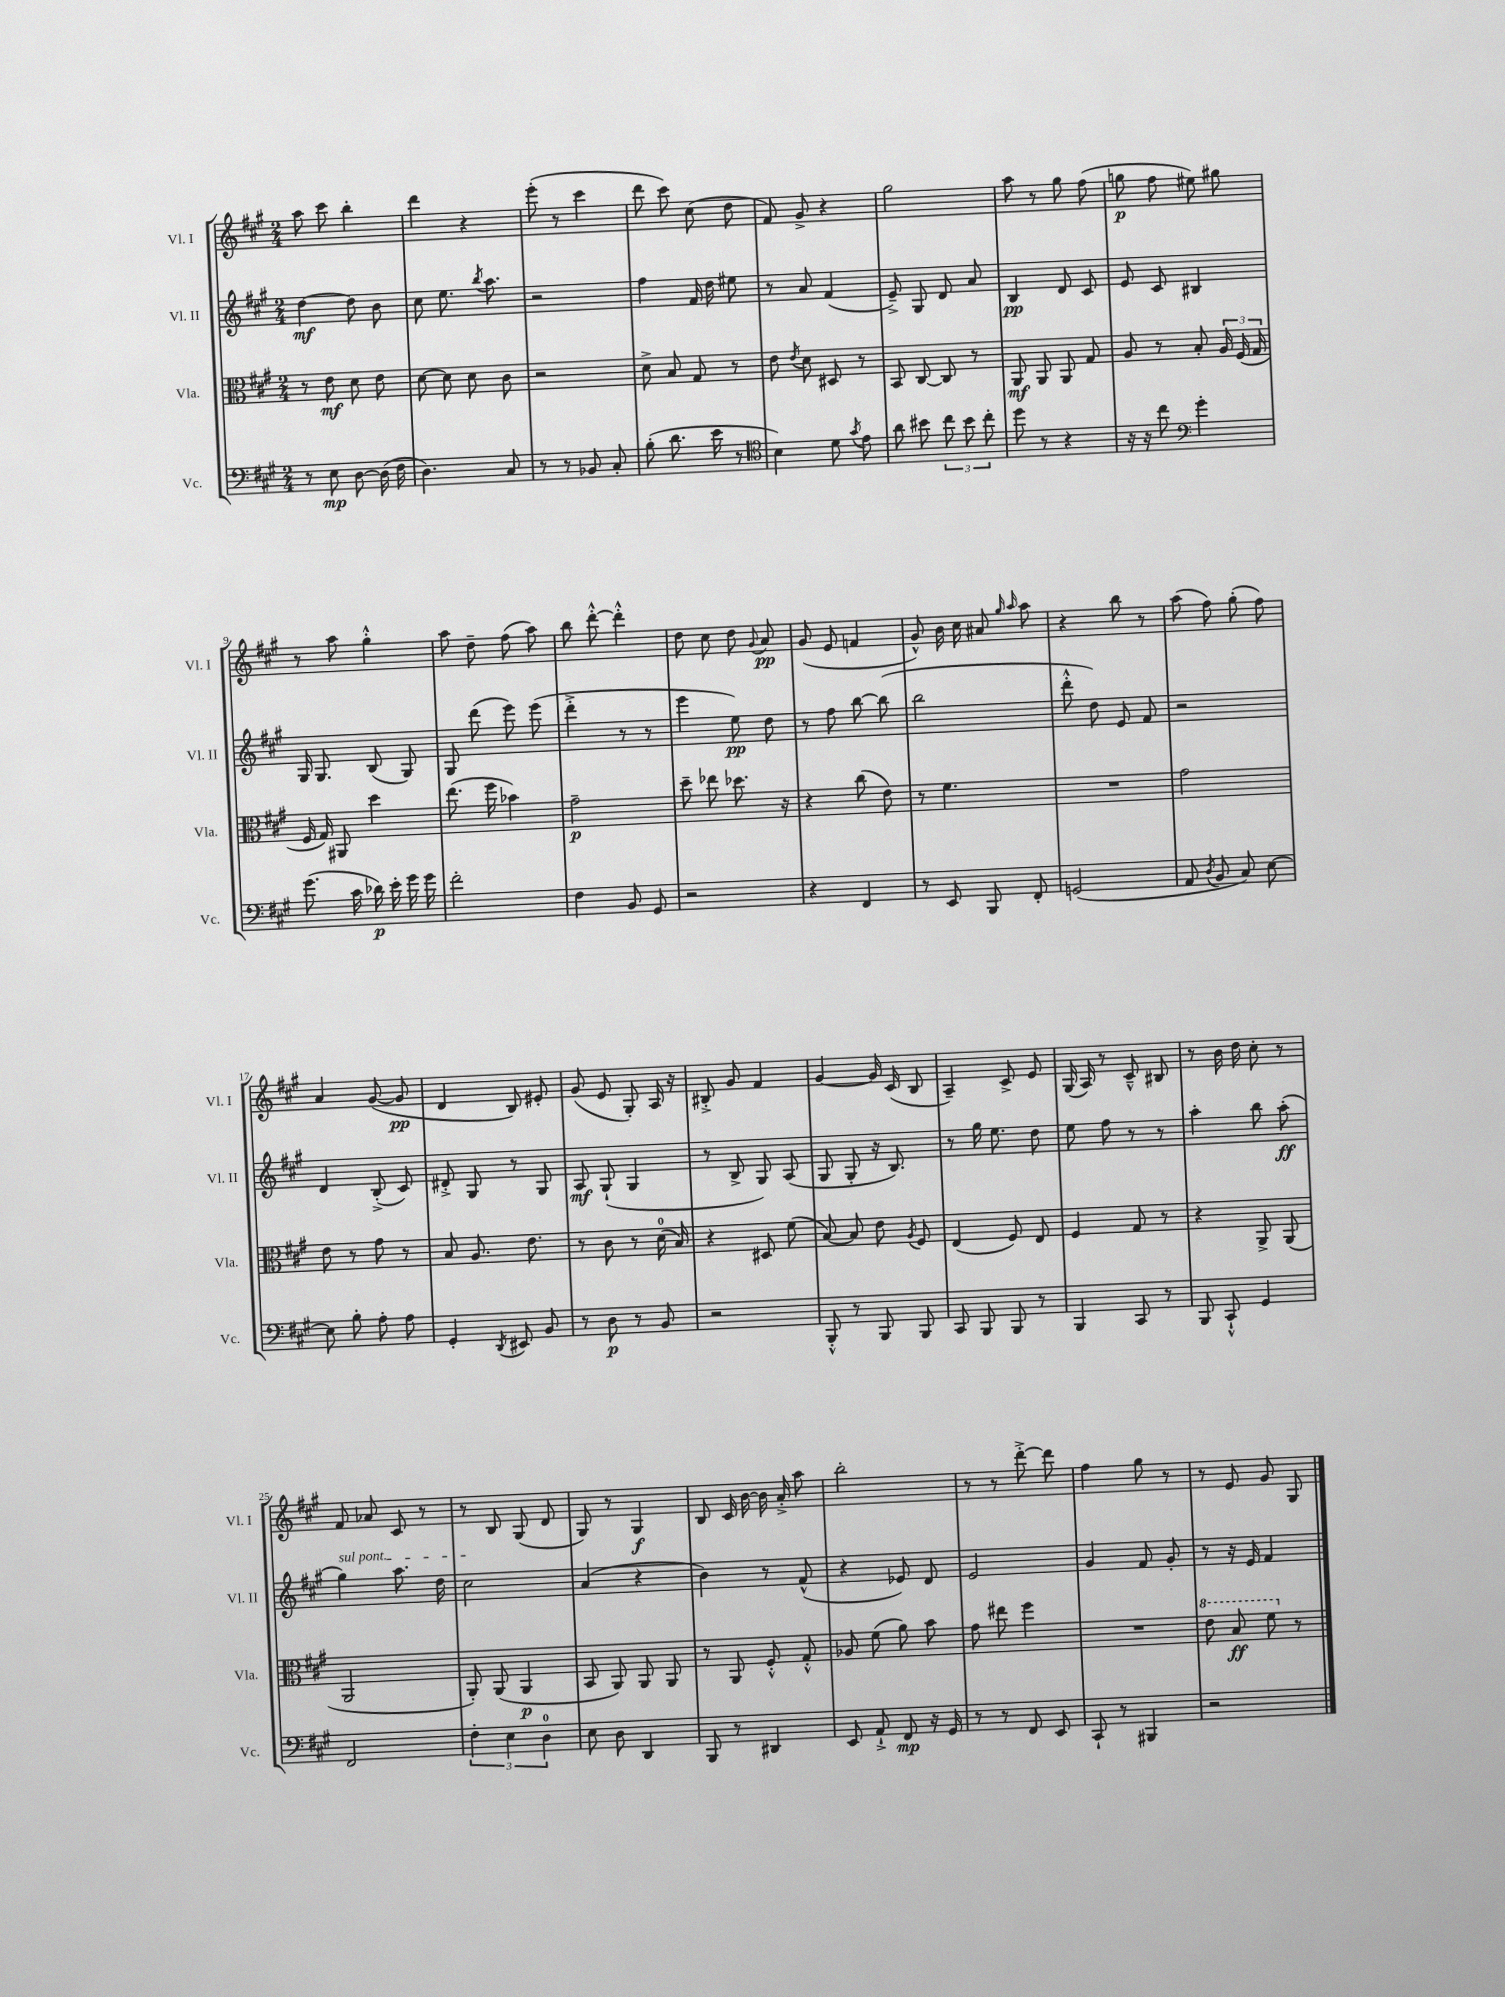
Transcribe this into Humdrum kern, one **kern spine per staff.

**kern	**kern	**kern	**kern
*staff4	*staff3	*staff2	*staff1
*clefF4	*clefC3	*clefG2	*clefG2
*k[f#c#g#]	*k[f#c#g#]	*k[f#c#g#]	*k[f#c#g#]
*M2/4	*M2/4	*M2/4	*M2/4
8r	8r	[4dd\	8aa\
8E\	8e\	.	8ccc#\
[8D\	8d\	8dd\]	4bb'\
(16D\]	8e\	8b\	.
16F#\	.	.	.
=	=	=	=
4.D\)	[8d\	8cc#\	4ddd\
.	8d\]	8.ee\	.
.	8d\	.	4r
.	.	8qbb/	.
.	.	8.aa\	.
8C#/	8c#\	.	.
=	=	=	=
8r	2r	2r	(8eee'\
8r	.	.	8r
8BB-/	.	.	4ccc#\
8C#'/	.	.	.
=	=	=	=
(8B'\	8d^\	4ff#\	8ddd\
8.d\	8B/	.	8ccc#\)
.	8G#/	16f#/	(8cc#\
16e\	.	16dd\	.
8r	8r	8ee#\	8dd\
=	=	=	=
*clefC4	*	*	*
4B\)	8e\	8r	8f#/)
.	8qe/	.	.
.	8d\	8a/	8g#^/
8d\	8D#/	(4f#/	4r
8qg#/	.	.	.
8e\	8r	.	.
=	=	=	=
8a\	8BB/	8e~^/)	2gg#\
8b#\	[8C#/	8G#/	.
12cc#\	8C#/]	8d/	.
12b#\	.	.	.
.	8r	8a/	.
12cc#'\	.	.	.
=	=	=	=
8dd\	8AA/	4B/	8aa\
8r	8AA/	.	8r
4r	8AA/	8d/	8gg#\
.	8G#/	8c#/	(8ff#\
=	=	=	=
16r	8A/	8e/	8gg\
16r	.	.	.
8cc#\	8r	8c#/	8ff#\
*clefF4	*	*	*
4g#'\	8B'/	4B#/	8ee#\)
.	24A/	.	8gg#\
.	(24F#/	.	.
.	24G#/	.	.
=	=	=	=
(8.g#\	16F#/	16G#/	8r
.	16G#/)	8.G#/	.
.	8AA#/	.	8aa\
16c#\	.	.	.
16d-\)	4dd\	(8B/	4gg#'^^\
16e'\	.	.	.
16g#\	.	8G#/)	.
16g#\	.	.	.
=	=	=	=
2f#'\	(8.ee\	8G#/	8aa\
.	.	(8ddd\	8dd~\
.	16ff#\	.	.
.	4b-\)	8eee\)	(8ff#\
.	.	(8eee\	8aa\)
=	=	=	=
4F#\	2g#~\	4ddd'^\	8bb\
.	.	.	[8ddd'^^\
8BB/	.	8r	4ddd'^^\]
8GG#/	.	8r	.
=	=	=	=
2r	8dd~\	4eee\	8dd\
.	8ee-\	.	8cc#\
.	8.dd-\	8ee\)	8dd\
.	.	.	8qqg#/
.	.	8dd\	8a/
.	16r	.	.
=	=	=	=
4r	4r	8r	(8g#/
.	.	8ff#\	8e/
4FF#/	(8cc#\	[8bb\	4f/
.	8e\)	(8bb\]	.
=	=	=	=
8r	8r	2bb\	8g#^^/)
8EE/	4.f#\	.	16b\
.	.	.	16cc#\
8BBB/	.	.	8a#/
.	.	.	16qqgg#/
.	.	.	16qqaa/
8FF#'/	.	.	8aa\
=	=	=	=
(2GG/	2r	8ddd'^^\	4r
.	.	8dd\)	.
.	.	8e/	8bb\
.	.	8f#/	8r
=	=	=	=
8AA/	2g#\	2r	(8aa\
8qD/	.	.	.
8BB/	.	.	8ff#\)
8C#/)	.	.	(8gg#'\
[8E\	.	.	8ff#\)
=	=	=	=
8E\]	8e\	4d/	4a/
8B'\	8r	.	.
8A'\	8g#\	(8B'^/	([8g#/
8A\	8r	8c#/)	8g#/]
=	=	=	=
4GG#'/	8B/	8d#'^/	4d/
.	8.A/	8G#/	.
8qDD/	.	.	.
8EE#/	.	8r	8B/)
.	8.e\	.	.
8BB/	.	8G#/	8e#'/
=	=	=	=
8r	8r	8A/	(8g#/
8D\	8c#\	(8G#`/	8e/
8r	8r	4G#/	8G#'/)
8BB/	(16d\	.	16A/
.	16B/)	.	16r
=	=	=	=
2r	4r	8r	8B#'^/
.	.	8B^/	8g#/
.	8D#/	8G#/)	4f#/
.	(8f#\	(8A/	.
=	=	=	=
8BBB'^^/	[8B/)	8G#/	[4g#/
8r	8B/]	8G#'/	.
8BBB/	8e\	16r	16g#/]
.	.	8.B/)	(16c#/
.	8qA/	.	.
8BBB/	8F#/	.	8B/
=	=	=	=
8CC#/	(4E/	8r	4A~/)
8BBB/	.	16gg#\	.
.	.	8.ee\	.
8BBB/	8F#/)	.	8c#^/
8r	8E/	8dd\	8e/
=	=	=	=
4BBB/	4F#/	8ee\	(16G#/
.	.	.	16A/)
.	.	8ff#\	8r
8CC#/	8G#/	8r	8c#~^^/
8r	8r	8r	8B#/
=	=	=	=
8BBB/	4r	4aa'\	8r
8CC#`^^/	.	.	16b\
.	.	.	16dd\
4GG#/	8AA^/	8bb\	8cc#'\
.	(8AA/	(8aa'\	8r
=	=	=	=
2FF#/	2AA/	4gg#\)	8f#/
.	.	.	8a-/
.	.	8.aa\	8c#/
.	.	.	8r
.	.	16dd\	.
=	=	=	=
6F#'\	8AA'/)	2cc#\	8r
.	(8AA/	.	8B/
6E\	.	.	.
.	4AA/	.	(8G#/
6D\	.	.	.
.	.	.	8d/
=	=	=	=
8E\	8BB/	(4a/	8G#/)
8D\	8AA/)	.	8r
4DD/	8AA/	4r	4G#/
.	8AA/	.	.
=	=	=	=
8BBB/	8r	4b\)	8B/
8r	8AA/	.	16c#/
.	.	.	[16b\
4DD#/	8F#'^^/	8r	16b\]
.	.	.	16a'^/
.	8G#'^^/	(8f#^^/	8aa\
=	=	=	=
8EE/	8A-/	4r	2bb'\
8AA`^/	(8f#\	.	.
8FF#/	8a\)	8e-/)	.
16r	8b\	8d/	.
16GG#/	.	.	.
=	=	=	=
8r	8g#\	2e/	8r
8r	8ee#\	.	8r
8FF#/	4ff#\	.	[8ddd'^\
8EE/	.	.	8ddd\]
=	=	=	=
8CC#`/	2r	4g#/	4ff#\
8r	.	.	.
4BBB#/	.	8f#/	8gg#\
.	.	8g#'/	8r
=	=	=	=
2r	8ee\	8r	8r
.	8b/	16r	8e/
.	.	16e/	.
.	8ff#\	4f#/	8g#/
.	8r	.	8G#/
==	==	==	==
*-	*-	*-	*-
